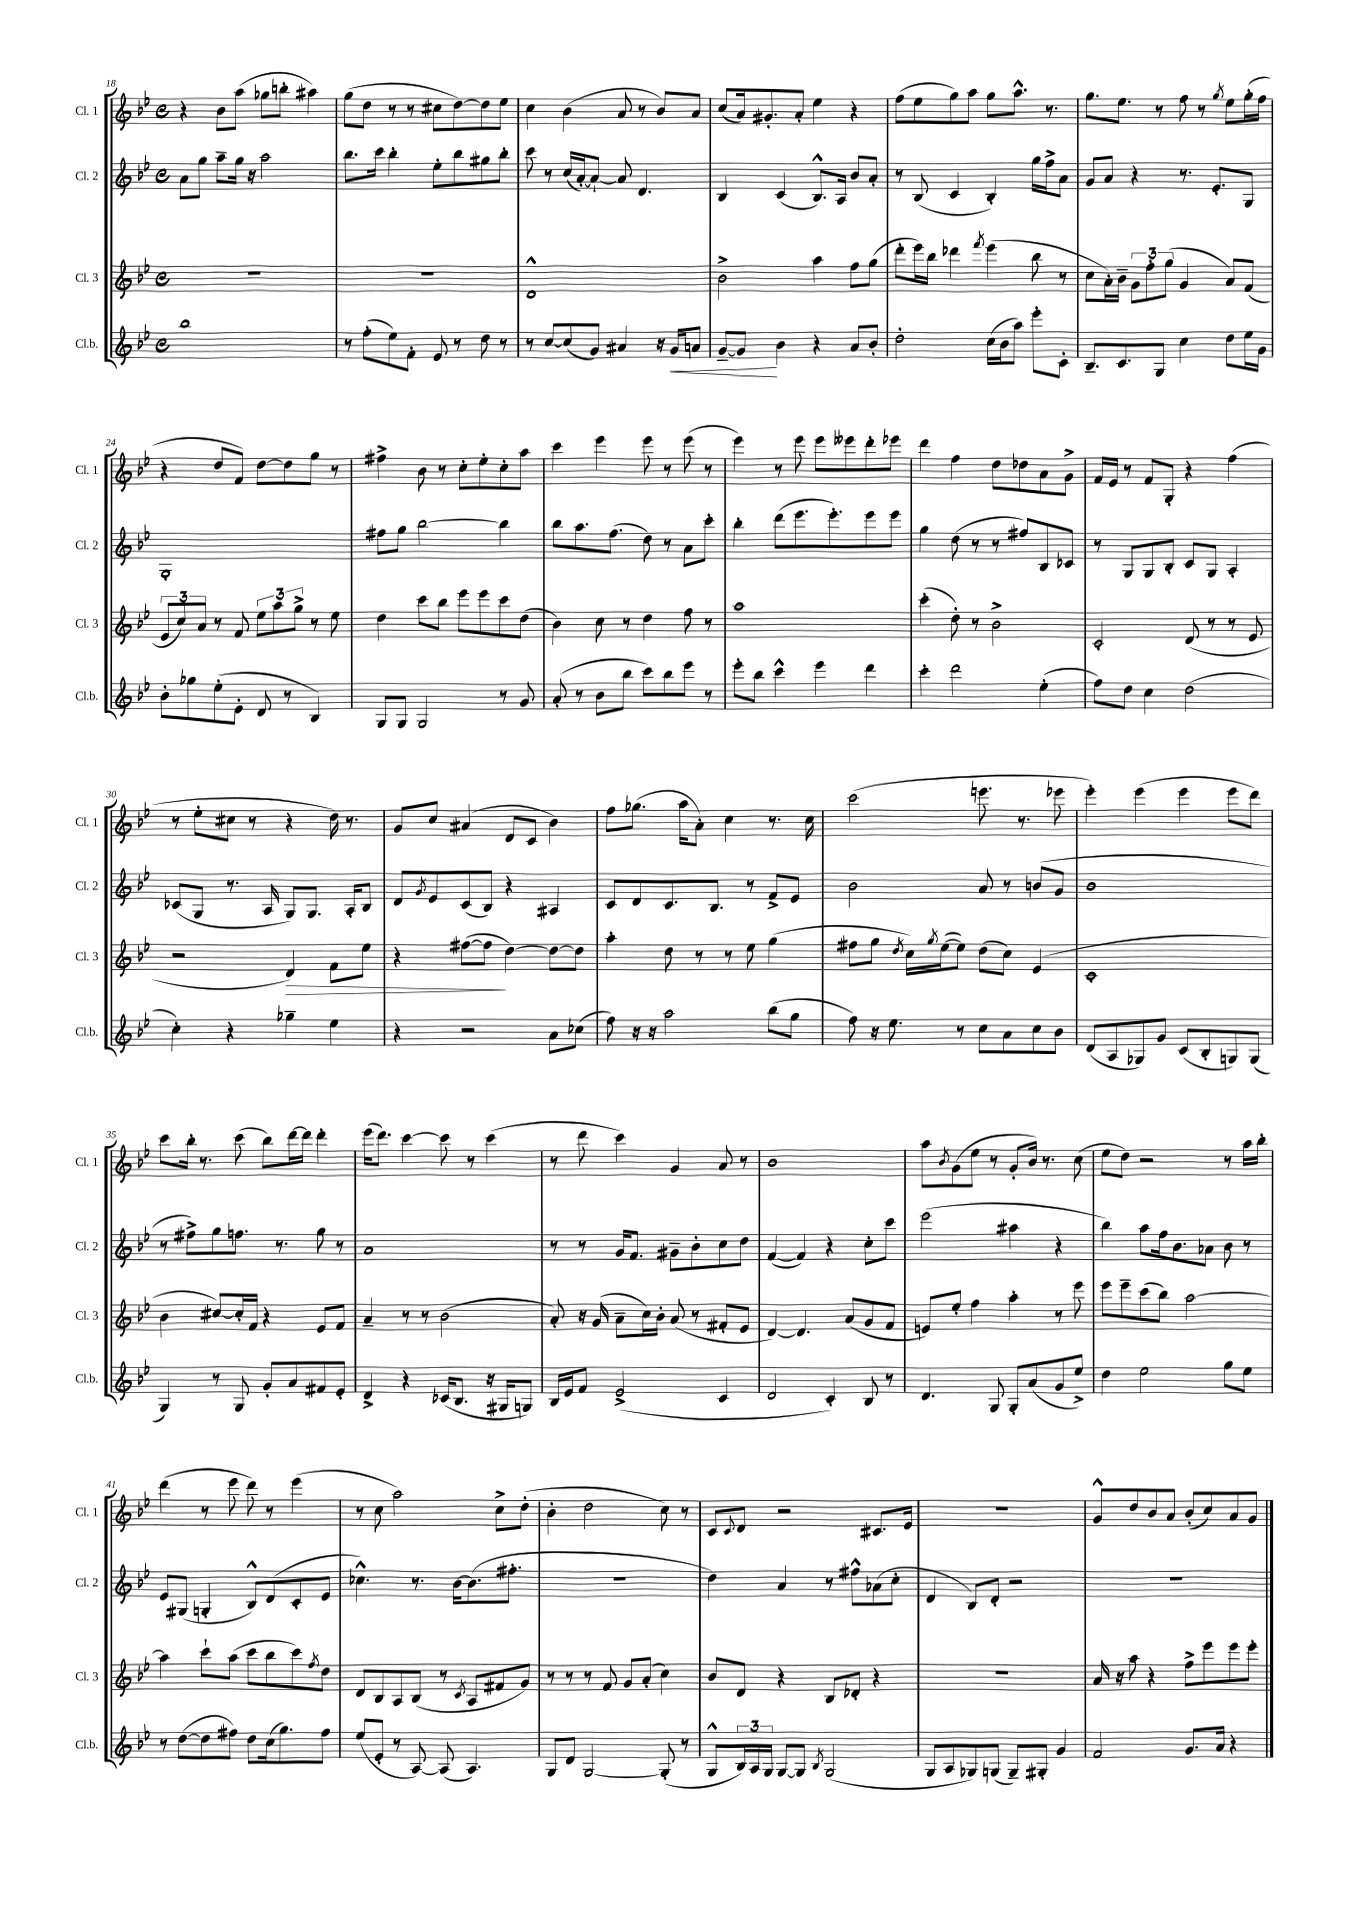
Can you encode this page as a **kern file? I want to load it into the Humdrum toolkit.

**kern	**dynam	**kern	**dynam	**kern	**kern
*part4	*part4	*part3	*part3	*part2	*part1
*staff4	*staff4	*staff3	*staff3	*staff2	*staff1
*I"Cl.b.	*	*I"Cl. 3	*	*I"Cl. 2	*I"Cl. 1
*I'Cl.b.	*	*I'Cl. 3	*	*I'Cl. 2	*I'Cl. 1
*clefG2	*	*clefG2	*	*clefG2	*clefG2
*k[b-e-]	*	*k[b-e-]	*	*k[b-e-]	*k[b-e-]
*M4/4	*	*M4/4	*	*M4/4	*M4/4
*met(c)	*	*met(c)	*	*met(c)	*met(c)
=18	=18	=18	=18	=18	=18
1bb-	.	1r	.	8a\L	4r
.	.	.	.	8gg\J	.
.	.	.	.	8aa~\L	8b-\L
.	.	.	.	16gg\Jk	(8aa\J
.	.	.	.	16r	.
.	.	.	.	2aa\	8gg-X\L
.	.	.	.	.	8bbn'\J
.	.	.	.	.	4aa#X\)
=19	=19	=19	=19	=19	=19
8r	.	1r	.	8.bb-\L	(8gg\L
(8ff'\L	.	.	.	.	8dd\J
.	.	.	.	16ccc\Jk	.
8ee-\)	.	.	.	4bb-'\	8r
8f'\J	.	.	.	.	8r
8e-/	.	.	.	8ee-'\L	8cc#X\L
8r	.	.	.	8bb-\	[8dd\)
8dd\	.	.	.	8gg#X\	8dd\]
8r	.	.	.	8bb-'\J	8ee-\J
=20	=20	=20	=20	=20	=20
8r	.	1d^^	.	8ccc\	4cc\
[8cc/L	.	.	.	8r	.
(8cc/]	.	.	.	(16cc/LL	(4b-\
.	.	.	.	[16a'/J)	.
8g/J)	.	.	.	8a`/J_	.
4a#X/	.	.	.	8a/]	8a/
.	.	.	.	4.d/	8r
16r	.	.	.	.	8b-/L)
!	!LO:HP:b	!	!	!	!
16g/KL	<	.	.	.	.
8an/J	.	.	.	.	8a/J
=21	=21	=21	=21	=21	=21
[8g~/L	.	2b-^\	.	4B-/	(8cc/L
8g/J]	.	.	.	.	16a/k)
.	.	.	.	.	8.g#X'/
4b-\	[	.	.	(4c/	.
.	.	.	.	.	8a'/J
4r	.	4aa\	.	8.B-^^/L)	4ee-\
.	.	.	.	16A/Jk	.
8a/L	.	8ff\L	.	8b-/L	4r
8b-'/J	.	(8gg\J	.	8a'/J	.
=22	=22	=22	=22	=22	=22
2dd'\	.	8ddd'\L	.	8r	(8ff\L
.	.	16eee-\L)	.	(8B-/	8ee-\
.	.	16bb-\JJ	.	.	.
.	.	4ddd-X\	.	4c/	8gg\)
.	.	.	.	.	8aa\J
.	.	8qfff/	.	.	.
(16cc\LL	.	(4eee-\	.	4B-'/)	8gg\L
16b-\J	.	.	.	.	.
8aa\J)	.	.	.	.	8.aa^^\J
8eee-'\L	.	8bb-\	.	16gg\LL	.
.	.	.	.	16ff^\J	8.r
8c'\J	.	8r	.	8a\J	.
=23	=23	=23	=23	=23	=23
8.B-~/L	.	8cc\L	.	8g/L	8.gg\L
.	.	16a'\L)	.	8a/J	.
8.c/	.	16b-~\JJ	.	.	8.ee-\J
.	.	12g\L	.	4r	.
.	.	12ff'\	.	.	.
8G/J	.	.	.	.	8r
.	.	(12gg\J	.	.	.
4cc\	.	4g/	.	8.r	8ff\
.	.	.	.	.	8r
.	.	.	.	8.e-'/L	.
.	.	.	.	.	8qgg/
8dd\L	.	8a/L)	.	.	8ee-\L
16ee-\L	.	(8f/J	.	8G/J	(16gg'\L
16g\JJ	.	.	.	.	16ff\JJ
!!LO:LB:g=z
=24	=24	=24	=24	=24	=24
8b-'\L	.	12e-/L	.	1G'	4r
.	.	12cc/)	.	.	.
8gg-X\	.	.	.	.	.
.	.	12a/J	.	.	.
(8ee-'\	.	8r	.	.	8dd/L
8e-'\J	.	8f/	.	.	8f/J)
8d/	.	12ee-\L	.	.	[8dd\L
.	.	12aa\	.	.	.
8r	.	.	.	.	8dd\]
.	.	12gg^\J	.	.	.
4B-/)	.	8r	.	.	8gg\J
.	.	8ee-\	.	.	8r
=25	=25	=25	=25	=25	=25
8G/L	.	4dd\	.	8ff#X\L	4ff#X^\
8G/J	.	.	.	8gg\J	.
2G/	.	8ccc\L	.	[2bb-\	8b-\
.	.	8bb-\J	.	.	8r
.	.	8eee-\L	.	.	8cc'\L
.	.	8eee-\	.	.	8ee-'\
8r	.	8ccc\	.	4bb-\]	8cc'\
8g/	.	(8dd\J	.	.	8aa\J
=26	=26	=26	=26	=26	=26
(8a'/	.	4b-\)	.	8bb-\L	4ccc\
8r	.	.	.	8.aa\	.
8b-\L	.	8cc\	.	.	4eee-\
.	.	.	.	(8.ff\J	.
8bb-\J	.	8r	.	.	.
8ccc\L)	.	4dd\	.	8dd\)	8eee-\
8bb-\	.	.	.	8r	8r
8eee-\J	.	8ff\	.	8a\L	(8eee-\
8r	.	8r	.	8ccc'\J	8r
=27	=27	=27	=27	=27	=27
8eee-'\L	.	1aa	.	4bb-'\	4eee-\)
8bb-\J	.	.	.	.	.
4ccc^^\	.	.	.	(8ddd\L	8r
.	.	.	.	8.eee-\	8eee-\
4eee-\	.	.	.	.	8eee-\L
.	.	.	.	8.eee-'\)	.
.	.	.	.	.	8eee--X\
4ddd\	.	.	.	8eee-\	8ddd'\
.	.	.	.	8eee-\J	8eee-X\J
=28	=28	=28	=28	=28	=28
4ccc'\	.	(4ccc'\	.	4gg\	4ddd\
2ddd\	.	8dd'\)	.	(8dd\	4ff\
.	.	8r	.	8r	.
.	.	2b-^\	.	8r	8dd\L
.	.	.	.	8ff#X/L)	8dd-X\
(4ee-'\	.	.	.	8B-/	8a\
.	.	.	.	8c-X/J	8g^\J
=29	=29	=29	=29	=29	=29
8ff\L)	.	2c'/	.	8r	16f/LL
.	.	.	.	.	16e-/JJ
8dd\J	.	.	.	8G/L	8r
4cc\	.	.	.	8G/	8f/L
.	.	.	.	8B-'/J	8G'/J
(2dd\	.	(8d/	.	8c/L	4r
.	.	8r	.	8G/J	.
.	.	8r	.	4A'/	(4ff\
.	.	8e-/	.	.	.
!!LO:LB:g=z
=30	=30	=30	=30	=30	=30
4cc'\)	.	2r	.	(8c-X/L	8r
.	.	.	.	8G/J	8ee-'\L
4r	.	.	.	8.r	8cc#X\J
.	.	.	.	.	8r
.	.	.	.	16A/	.
!	!	!	!LO:HP:b	!	!
4gg-X~\	.	4d/)	>	8G/L)	4r
.	.	.	.	8.G/J	.
4ee-\	.	8f\L	.	.	16dd\)
.	.	.	.	16A'/KL	8.r
.	.	8ee-\J	.	8B-/J	.
=31	=31	=31	=31	=31	=31
4r	.	4r	.	8d/L	8g/L
.	.	.	.	8qg/	.
.	.	.	.	8e-/	8cc/J
2r	.	([8ff#X\L	.	(8c/	(4a#X/
.	.	8ff#\J]	.	8B-/J)	.
.	.	[4dd\)	]	4r	8d/L
.	.	.	.	.	8c/J
8a\L	.	8dd\L_	.	4A#X/	4b-\)
(8cc-X\J	.	8dd\J]	.	.	.
=32	=32	=32	=32	=32	=32
8ff\)	.	4aa'\	.	8c/L	8ff\L
16r	.	.	.	8d/	(8.gg-X\J
16r	.	.	.	.	.
2aa\	.	8dd\	.	8.c/	.
.	.	.	.	.	16aa\KL
.	.	8r	.	.	8a'\J)
.	.	.	.	8.B-/J	.
.	.	8r	.	.	4cc\
.	.	8ee-\	.	8r	.
(8bb-\L	.	(4gg\	.	8f^/L	8.r
8gg\J	.	.	.	8e-/J	.
.	.	.	.	.	16cc\
=33	=33	=33	=33	=33	=33
8ff\)	.	8ff#X\L	.	2b-\	(2ccc\
16r	.	8gg\J	.	.	.
8.ee-\	.	.	.	.	.
.	.	8qdd/	.	.	.
.	.	16cc\LL)	.	.	.
.	.	8qgg/	.	.	.
.	.	([16ee-\J	.	.	.
8r	.	8ee-\J])	.	.	.
8cc\L	.	(8dd\L	.	8a/	8.eeen\
8a\	.	8cc\J)	.	8r	.
.	.	.	.	.	8.r
8cc\	.	(4e-/	.	(8bn/L	.
8b-\J	.	.	.	8g/J	8eee-X\
=34	=34	=34	=34	=34	=34
(8d/L	.	1c'	.	1b-	4eee-'\)
8A/	.	.	.	.	.
8G-X/)	.	.	.	.	(4eee-\
8g/J	.	.	.	.	.
(8c/L	.	.	.	.	4eee-\
8B-'/	.	.	.	.	.
8Gn/)	.	.	.	.	8eee-\L
(8G/J	.	.	.	.	8ddd\J)
!!LO:LB:g=z
=35	=35	=35	=35	=35	=35
4G/)	.	4b-\	.	8r	8ccc\L
.	.	.	.	8ff#X^\L)	16bb-'\Jk
.	.	.	.	.	8.r
8r	.	[8cc#X/L)	.	8gg\	.
8G/	.	16cc#'/L]	.	8.ffn\J	(8ccc\
.	.	16f/JJ	.	.	.
8g'/L	.	4r	.	.	8bb-\L)
.	.	.	.	8.r	.
8a/	.	.	.	.	[16ddd\L
.	.	.	.	.	16ddd\JJ]
8f#X/	.	8e-/L	.	8gg\	4ddd'\
8e-'/J	.	8f/J	.	8r	.
=36	=36	=36	=36	=36	=36
4d^/	.	4a~/	.	1a	(16eee-\KL
.	.	.	.	.	8.ddd\J)
4r	.	8r	.	.	[4ccc\
.	.	8r	.	.	.
(16c-X/KL	.	(2b-\	.	.	8ccc\]
8.B-/J	.	.	.	.	.
.	.	.	.	.	8r
16r	.	.	.	.	(4ccc\
16G#X/KL	.	.	.	.	.
8Gn/J)	.	.	.	.	.
=37	=37	=37	=37	=37	=37
16B-/LL	.	8a'/)	.	8r	8r
16e-/J	.	.	.	.	.
8f/J	.	16r	.	8r	8ddd\
.	.	(16g/	.	.	.
(2e-^/	.	8a~\L	.	16g/KL	4ccc\)
.	.	.	.	8.f/J	.
.	.	16cc\L)	.	.	.
.	.	16b-'\JJ	.	.	.
.	.	(8a/	.	8g#X~\L	4g/
.	.	8r	.	8b-'\	.
4c/	.	8f#X'/L	.	8cc\	8a/
.	.	8e-/J	.	8dd\J	8r
=38	=38	=38	=38	=38	=38
2d/	.	[4d/)	.	([4f/	1b-
.	.	4.d/]	.	4f/])	.
4c'/)	.	.	.	4r	.
.	.	(8a/L	.	.	.
8B-/	.	8g/	.	8cc'\L	.
8r	.	8f/J	.	8ccc\J	.
=39	=39	=39	=39	=39	=39
4.d/	.	8en/L)	.	(2eee-\	8aa\L
.	.	.	.	.	8qb-/
.	.	8ee-'/J	.	.	(8g\
.	.	4ff\	.	.	8ee-\J
8G/	.	.	.	.	8r
8G'/L	.	4aa'\	.	4aa#X\	8g'/L
(8a/	.	.	.	.	16b-/Jk)
.	.	.	.	.	8.r
8g/	.	8r	.	4r	.
8ee-^/J)	.	8eee-\	.	.	(8cc\
=40	=40	=40	=40	=40	=40
4dd\	.	8eee-\L	.	4bb-\)	8ee-\L
.	.	8eee-~\	.	.	8dd\J)
2ee-\	.	(8ccc\	.	8aa\L	2r
.	.	8bb-\J)	.	16ff\k	.
.	.	.	.	8.b-\	.
.	.	[2aa\	.	.	.
.	.	.	.	8a-X\J	.
8gg\L	.	.	.	8b-\	8r
8ee-\J	.	.	.	8r	16aa\LL
.	.	.	.	.	16bb-'\JJ
!!LO:LB:g=z
=41	=41	=41	=41	=41	=41
8r	.	4aa\]	.	8e-/L	(4ddd\
([8dd\L	.	.	.	(8G#X/J	.
8dd\]	.	8ccc`\L	.	4Gn'/	8r
8ff#X\J)	.	(8aa\J	.	.	8eee-\
8dd\L	.	8ccc\L	.	8B-^^/L)	8ddd\)
(16cc\k	.	8bb-\	.	(8d/	8r
8.gg\)	.	.	.	.	.
.	.	8ccc\)	.	8c'/	(4eee-\
.	.	8qff/	.	.	.
8ff#\J	.	8dd\J	.	8e-/J	.
=42	=42	=42	=42	=42	=42
(8ee-/L	.	8d/L	.	4.cc-X^^\)	8r
8e-'/J	.	8B-/	.	.	8cc\
8r	.	8A/	.	.	2aa\)
[8A/)	.	(8B-/J	.	8.r	.
(8A/]	.	8r	.	.	.
.	.	.	.	[16b-\KL	.
.	.	8qc/	.	.	.
4.A/)	.	8A/L	.	(8.b-\]	.
.	.	8f#X/	.	.	8cc^\L
.	.	.	.	8.ff#X'\J	.
.	.	8g/J)	.	.	(8dd'\J
=43	=43	=43	=43	=43	=43
8G/L	.	8r	.	1r	4b-'\
8d/J	.	8r	.	.	.
[2G/	.	8r	.	.	2dd\
.	.	8f/	.	.	.
.	.	8g/L	.	.	.
.	.	(8a'/J	.	.	.
(8G'/]	.	4cc\)	.	.	8cc\)
8r	.	.	.	.	8r
=44	=44	=44	=44	=44	=44
8G^^/L	.	8b-/L	.	4dd\)	8c/L
.	.	.	.	.	8qqc/
24B-/L)	.	8d/J	.	.	8d/J
24A/	.	.	.	.	.
24G/JJ	.	.	.	.	.
[8G/L	.	4r	.	4a/	2r
8G/J]	.	.	.	.	.
8qB-/	.	.	.	.	.
(2G/	.	8B-/L	.	8r	.
.	.	8d-X'/J	.	8ff#X^^\L	.
.	.	4r	.	(8a-X\	8.c#X/L
.	.	.	.	8cc'\J	.
.	.	.	.	.	16e-/Jk
=45	=45	=45	=45	=45	=45
8G/L	.	1r	.	4d/	1r
8A/	.	.	.	.	.
8G-X/)	.	.	.	8B-/L)	.
(8Gn/J	.	.	.	8d'/J	.
8G~/L)	.	.	.	2r	.
8G#X'/J	.	.	.	.	.
4g/	.	.	.	.	.
=46	=46	=46	=46	=46	=46
2f/	.	16a/	.	1r	8g^^/L
.	.	16r	.	.	.
.	.	8aa\	.	.	8dd/
.	.	4r	.	.	8b-/
.	.	.	.	.	8a/J
8.g/L	.	8ff^\L	.	.	(8b-'/L
.	.	8eee-\	.	.	8cc/)
16a/Jk	.	.	.	.	.
4r	.	8eee-\	.	.	8a/
.	.	8eee-'\J	.	.	8g/J
==	==	==	==	==	==
*-	*-	*-	*-	*-	*-
